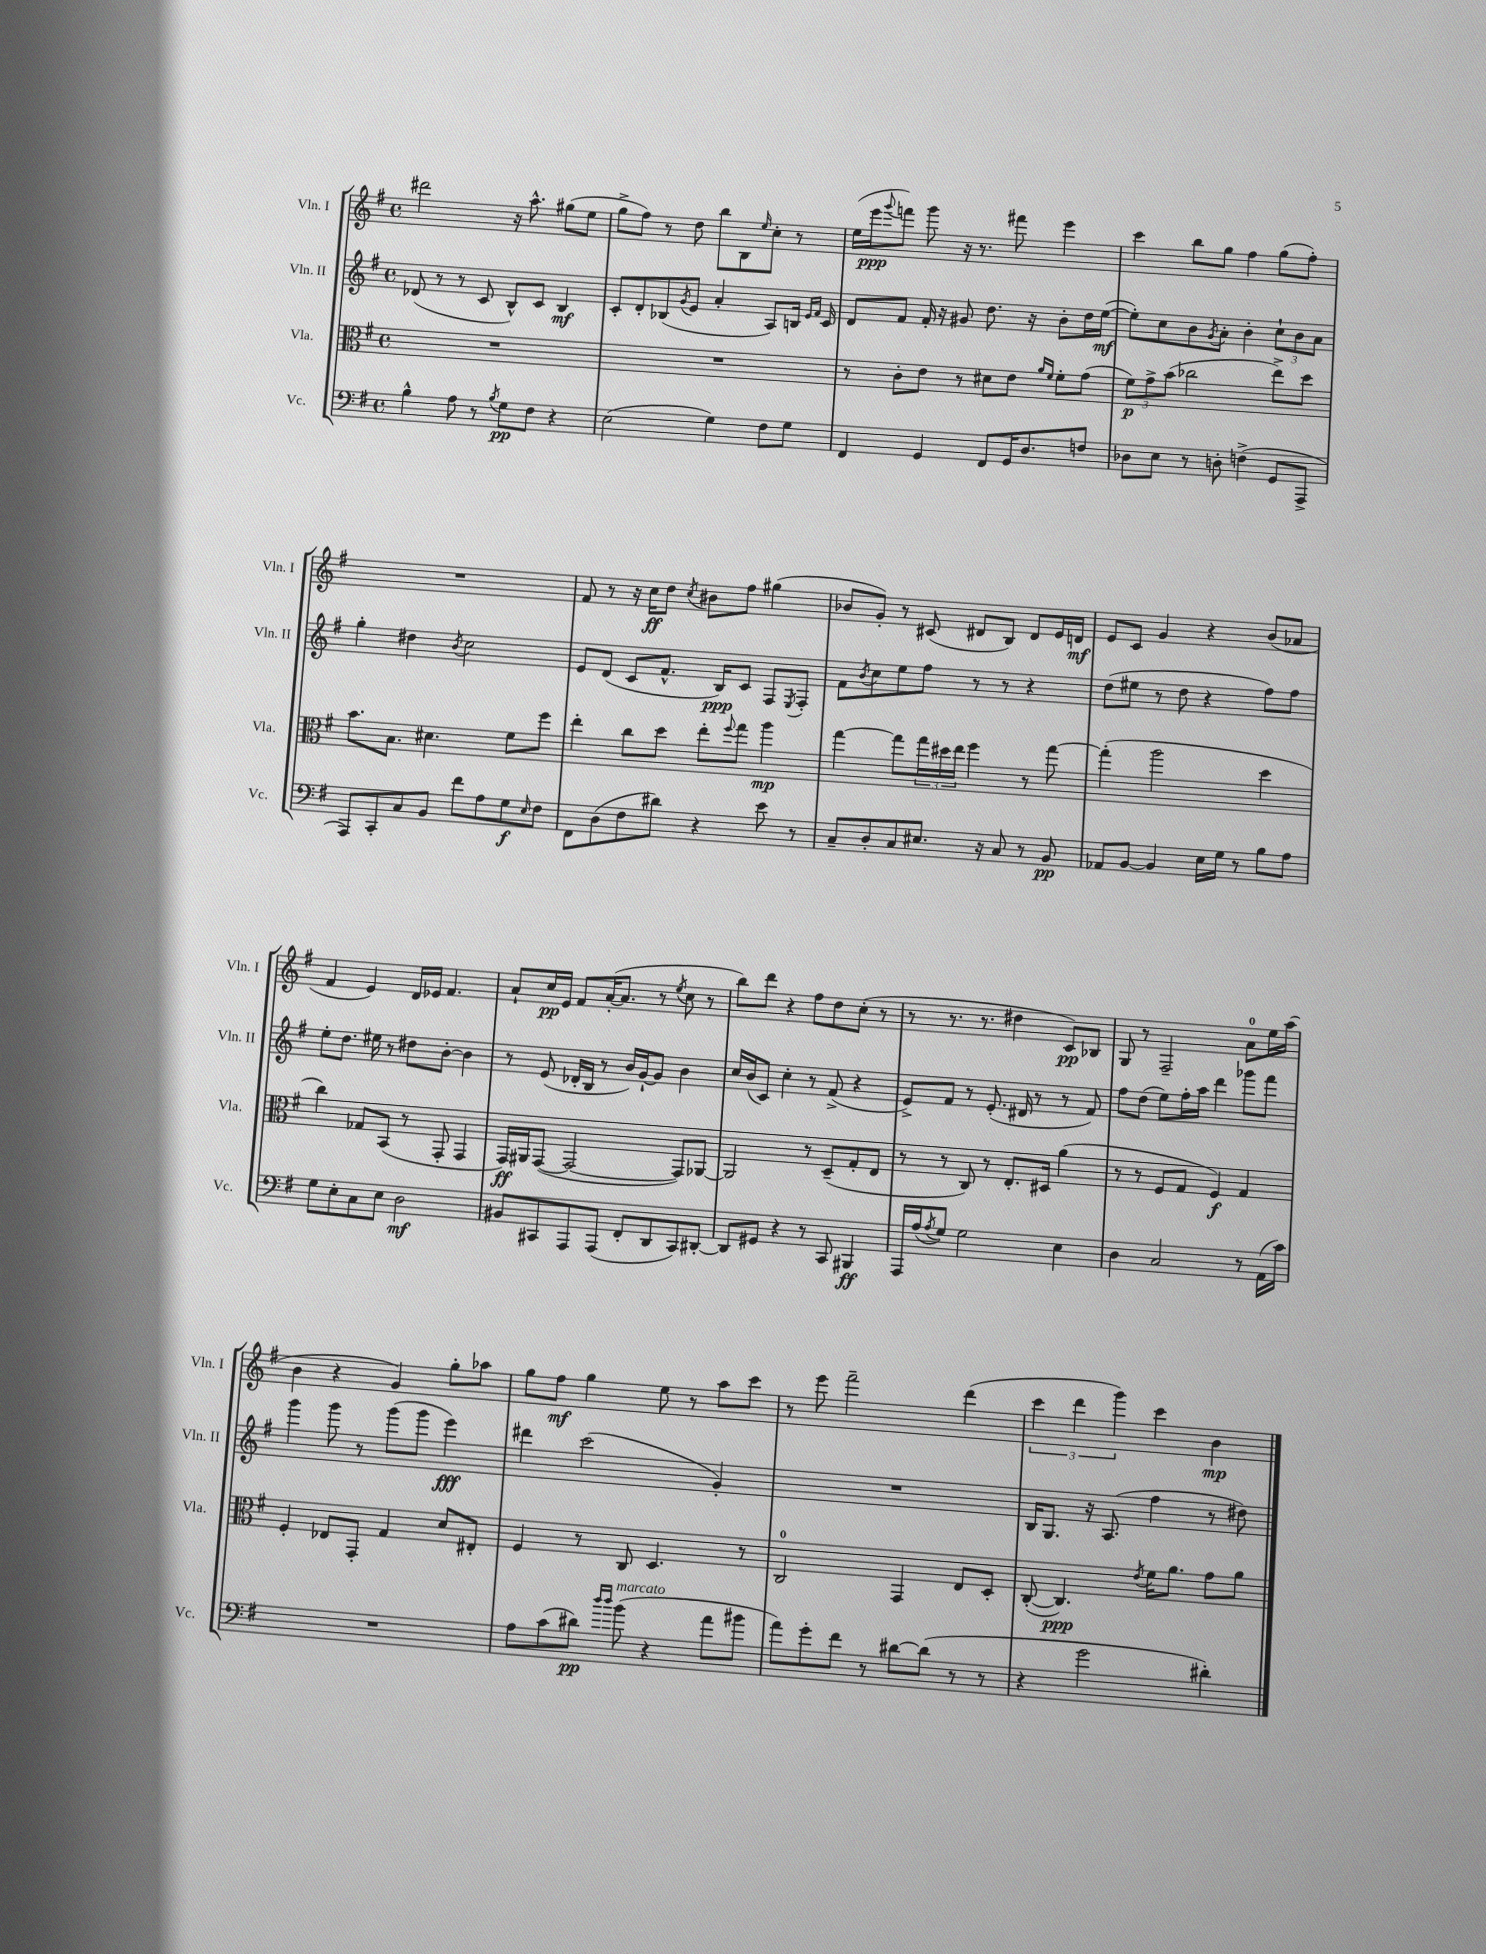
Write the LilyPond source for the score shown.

<<
\new StaffGroup <<
\new Staff = "s0" \with { instrumentName = "Vln. I" shortInstrumentName = "Vln. I" } {
    \clef treble \key g \major \defaultTimeSignature \time 4/4
    dis'''2 r16 a''8.-^ gis''8( e''8 |
    g''8-> fis''8) r8 d''8 b''8 b8 \grace { e''16 } c''8-. r8 |
    e''16( e'''16\ppp \appoggiatura { g'''8 } f'''8) g'''8 r16 r8. fis'''8 e'''4 |
    c'''4 b''8 g''8 fis''4 g''8( fis''8-.) |
    R1 |
    fis'8 r8 r16 c''16\ff d''8 \acciaccatura { c''8 } bis'8 fis''8 gis''4( |
    bes'8 g'8-.) r8 cis'8( dis'8 b8) dis'8 e'16 d'16\mf |
    e'8 c'8 g'4 r4 b'8( aes'8 |
    fis'4 e'4) d'16 ees'16 fis'4. |
    a'8-! c''16\pp e'16 fis'8 a'16~-.( a'8. r8 \acciaccatura { e''8 } c''8 r8 |
    b''8) d'''8 r4 fis''8 d''8 c''8-.( r8 |
    r8 r8. r8. dis''4 c'8\pp) bes8 |
    g8 r8 fis2-- a'8-0 e''16 a''16( |
    b'4 r4 g'4) g''8-. aes''8 |
    g''8 fis''8\mf g''4 e''8 r8 a''8 c'''8 |
    r8 e'''8 fis'''2-- d'''4( |
    \tuplet 3/2 { c'''4 d'''4 g'''4) } c'''4 b'4\mp \bar "|." |
}
\new Staff = "s1" \with { instrumentName = "Vln. II" shortInstrumentName = "Vln. II" } {
    \clef treble \key g \major \defaultTimeSignature \time 4/4
    des'8( r8 r8 c'8 b8-^) c'8 b4\mf |
    c'8-. d'8-. bes8( \acciaccatura { g'8 } e'8 a'4-. a8) b16 \grace { e'16 fis'16 } c'16 |
    d'8 fis'8 fis'16-. r16 gis'8 d''8. r16 b'8-. d''16 e''16~\mf( |
    e''8-.) c''8 b'8 \acciaccatura { g'8 } a'8-. b'4-. \tuplet 3/2 { c''8-! b'8 a'8 } |
    g''4-. dis''4 \acciaccatura { b'8 } c''2 |
    e'8 d'8( c'8 fis'8.-^ b16\ppp) c'8 fis8 \acciaccatura { e8 } fis8-. |
    fis'8 \acciaccatura { b'8 } c''8 e''8 fis''8 r8 r8 r4 |
    d''8( eis''8 r8 d''8 r4 fis''8) fis''8 |
    e''8-. d''8. eis''16 r8 dis''8 b'8~-. b'4 |
    r8 e'8( des'16-. b16 r8 b'16) g'16~-! g'8 b'4 |
    c''16 b'16( c'8) c''4-. r8 fis'8->( r4 |
    e'8->) fis'8 r8 e'8.-.( dis'16 r8 r8 fis'8) |
    fis''8 d''8( e''8) fis''16-. a''16 d'''4 ges'''8 fis'''8 |
    g'''4 g'''8 r8 g'''8( g'''8 e'''4\fff) |
    dis'''4 c'''2( g'4-.) |
    R1 |
    b16 g8. r16 a8.( fis''4 r8 dis''8) \bar "|." |
}
\new Staff = "s2" \with { instrumentName = "Vla." shortInstrumentName = "Vla." } {
    \clef alto \key g \major \defaultTimeSignature \time 4/4
    R1 |
    R1 |
    r8 c'8-. e'8 r8 dis'8 e'8 \grace { a'16 fis'16 } fis'8-. g'8( |
    \tuplet 3/2 { fis'8\p) g'8-> b'8( } ces''2 e''8->) d''8 |
    b'8. b8. dis'4. fis'8 fis''8 |
    e''4-. c''8 d''8 e''8-. \appoggiatura { fis''8 } g''8 a''4\mp |
    g''4~ g''8 \tuplet 3/2 { g''16 dis''16 e''16 } fis''4 r8 g''8~ |
    g''4-.( a''2 d''4 |
    c''4) ges8 b,8( r8 g,8-. g,4 |
    g,16\ff) ais,16 g,8~( g,2~ g,8) aes,8~ |
    aes,2 r8 d8--( g8-. e8 |
    r8 r8 c8) r8 e8.-. dis16 a'4( |
    r8 r8 fis8 g8 fis4\f) g4 |
    fis4-. ees8 g,8-. g4 d'8 eis8-. |
    fis4 r8 c8 d4. r8 |
    c2-0 g,4 e8 d8-. |
    c8~-.( c4.\ppp) \acciaccatura { e'8 } fis'16 a'8. g'8 a'8 \bar "|." |
}
\new Staff = "s3" \with { instrumentName = "Vc." shortInstrumentName = "Vc." } {
    \clef bass \key g \major \defaultTimeSignature \time 4/4
    b4-^ a8 r8 \acciaccatura { b8 } g8\pp fis8 r4 |
    e2( g4) fis8 g8 |
    fis,4 g,4 fis,8 g,16 d8. f8 |
    des8 e8 r8 d8-. f4->( g,8 a,,8-> |
    a,,8) c,8-. c8 b,8 fis'8 a8 g8\f \grace { e16 } fis8 |
    fis,8 d8( fis8 dis'8) r4 e'8 r8 |
    c8-- d8-. c8 eis8. r16 c8 r8 b,8\pp |
    aes,8 b,8~ b,4 e16 g16 r8 b8 a8 |
    g8 e8-. c8 e8 d2\mf |
    bis,8 cis,8 a,,8 a,,8( fis,8-. d,8 cis,8) dis,8~-. |
    dis,8 gis,8 r4 r8 c,8 bis,,4\ff |
    a,,16 a16( \acciaccatura { a8 } g8) g2 e4 |
    d4 c2 r8 a,16( c'16) |
    R1 |
    a8 c'8( dis'8\pp) \grace { d''16 d''16 } b'8^\markup { \italic "marcato" }( r4 a'8 bis'8 |
    a'8) g'8-. fis'8 r8 dis'8~ dis'8( r8 r8 |
    r4 g'2 dis'4-.) \bar "|." |
}
>>
>>
\layout { \context { \Score \remove "Bar_number_engraver" } }
